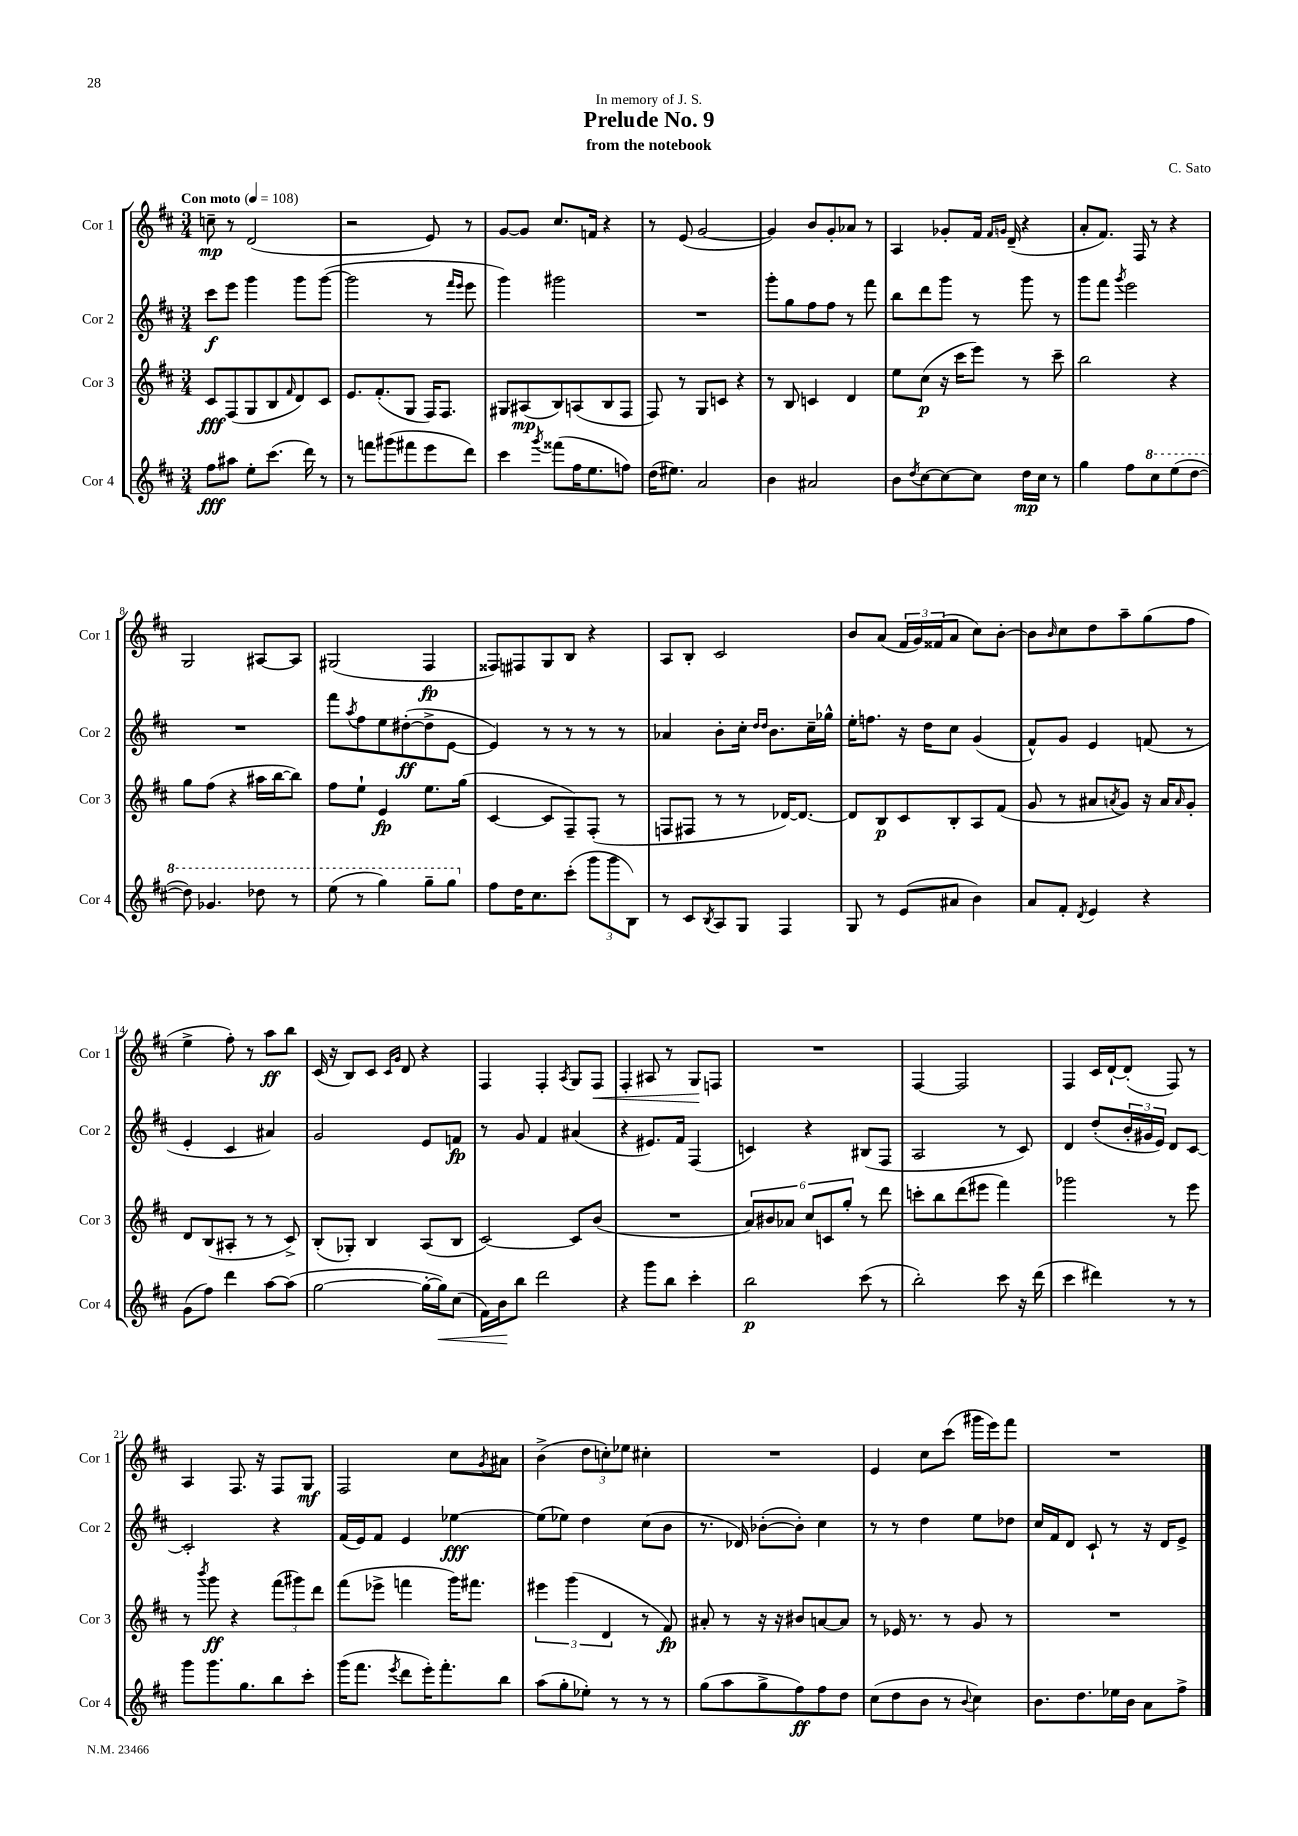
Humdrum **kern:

**kern	**kern	**kern	**kern
*staff4	*staff3	*staff2	*staff1
*clefG2	*clefG2	*clefG2	*clefG2
*k[f#c#]	*k[f#c#]	*k[f#c#]	*k[f#c#]
*M3/4	*M3/4	*M3/4	*M3/4
*MM108	*MM108	*MM108	*MM108
8ff#	8c#	8ccc#	8cc~
8aa#	(8F#	8eee	8r
8ee'	8G	4ggg	(2d
(8.ccc#	8B	.	.
.	16qqf#	.	.
.	8d)	8ggg	.
16ddd)	.	.	.
8r	8c#	([8ggg	.
=	=	=	=
8r	8.e	2ggg]	2r
8fff	.	.	.
.	(8.f#'	.	.
(8ggg#	.	.	.
8fff#	8G	.	.
8eee	16F#)	8r	8e)
.	8.F#	.	.
.	.	16qqfff#	.
.	.	16qqeee	.
8ddd)	.	8eee	8r
=	=	=	=
4ccc#	8G#	4ggg)	[8g
.	(8A#	.	8g]
8qggg	.	.	.
(8fff##	8B)	2ggg#	8.cc#
16ff#	(8A	.	.
8.ee	.	.	16f
.	8B	.	4r
8ff)	8F#	.	.
=	=	=	=
(16dd	8F#)	2.r	8r
8.ee#)	.	.	.
.	8r	.	(8e
2a	8G	.	[2g
.	8c	.	.
.	4r	.	.
=	=	=	=
4b	8r	8ggg'	4g])
.	8B	8gg	.
2a#	4c	8ff#	8b
.	.	8ff#	8g'
.	4d	8r	8a-
.	.	8fff#	8r
=	=	=	=
8b	8ee	8bb	4A
8qdd	.	.	.
[8cc#	(8cc#	8ddd	.
8cc#_	16r	8ggg	8g-'
.	16ccc#	.	.
8cc#]	8eee)	8r	16f#
.	.	.	16qqf#
.	.	.	16qqg
.	.	.	(16d~
16dd	8r	8ggg	4r
16cc#	.	.	.
8r	8ccc#~	8r	.
=	=	=	=
4gg	2bb	8ggg	8a'
.	.	8fff#	8.f#)
.	.	8qggg	.
8ff#	.	2eee	.
.	.	.	16F#
8ccc#	.	.	8r
(8eee	4r	.	4r
[8ddd	.	.	.
=	=	=	=
8ddd])	8gg	2.r	2G
4.gg-	(8ff#	.	.
.	4r	.	.
8ddd-	16aa#	.	[8A#
.	[16bb	.	.
8r	8bb])	.	8A#]
=	=	=	=
(8eee	8ff#	8fff#	(2G#
.	.	8qaa	.
8r	8ee`	8ff#	.
4ggg)	4e	8ee	.
.	.	([8dd#'	.
8ggg~	8.ee	8dd#^]	4F#
8ggg	.	[8e	.
.	(16gg	.	.
=	=	=	=
8ff#	[4c#	4e])	8F##)
16dd	.	.	8F#
8.cc#	.	.	.
.	8c#]	8r	8G
(8ccc#'	8F#~)	8r	8B
12ggg	(8F#'	8r	4r
12ggg	.	.	.
.	8r	8r	.
12B)	.	.	.
=	=	=	=
8r	8F	4a-	8A
8c#	8F#	.	8B'
8qB	.	.	.
8A	8r	8b'	2c#
8G	8r	16cc#'	.
.	.	16qqdd	.
.	.	16qqdd	.
.	.	8.b	.
4F#	[16d-)	.	.
.	8.d-_	.	.
.	.	16cc#~	.
.	.	16gg-^^	.
=	=	=	=
8G	8d-]	16ee'	8b
.	.	8.ff	.
8r	8B	.	(8a
(8e	8c#	16r	24f#
.	.	.	24g)
.	.	16dd	.
.	.	.	(24f##
8a#	8B'	8cc#	8a
4b)	8A	(4g	8cc#)
.	(8f#	.	[8b'
=	=	=	=
8a	8g	8f#^^)	8b]
.	.	.	16qqb
8f#'	8r	8g	8cc#
8qd	.	.	.
4e	8a#	4e	8dd
.	8qa	.	.
.	8g)	.	8aa~
4r	16r	(8f	(8gg
.	16a	.	.
.	16qqa	.	.
.	8g'	8r	8ff#
=	=	=	=
(8g	8d	4e'	4ee^
8ff#)	(8B	.	.
4ddd	8A#'	4c#	8ff#')
.	8r	.	8r
[8aa	8r	4a#)	8aa
(8aa]	8c#^)	.	8bb
=	=	=	=
[2gg	(8B'	2g	(16c#
.	.	.	16r
.	8G-')	.	8B)
.	4B	.	8c#
.	.	.	16qqc#
.	.	.	16qqg
.	.	.	8d
16gg'_	(8A	8e	4r
16gg])	.	.	.
(8cc#	8B	8f	.
=	=	=	=
16f#)	[2c#)	8r	4F#
16b	.	.	.
8bb	.	8g	.
2ddd	.	4f#	4F#'
.	.	.	8qA
.	8c#]	(4a#	8G
.	(8b	.	8F#
=	=	=	=
4r	2.r	4r	4F#'
8ggg	.	8.e#)	8A#
8bb	.	.	8r
.	.	16f#	.
4ccc#'	.	(4F#	8G
.	.	.	8F
=	=	=	=
2bb	12a)	4c)	2.r
.	12b#	.	.
.	12a-	.	.
.	12cc#	4r	.
.	12c	.	.
.	12gg'	.	.
(8ccc#	8r	(8B#	.
8r	8ddd	8F#	.
=	=	=	=
2bb')	8ccc'	2A	[4F#
.	8bb	.	.
.	(8ddd	.	2F#]
.	8eee#	.	.
8ccc#	4fff#)	8r	.
16r	.	8c#)	.
(16ddd	.	.	.
=	=	=	=
4ccc#	2ggg-	4d	4F#
4ddd#)	.	(8dd'	16c#
.	.	.	[16d`
.	.	24b'	(8d']
.	.	24g#	.
.	.	24e)	.
8r	8r	8d	8F#)
8r	8eee	[8c#	8r
=	=	=	=
8ggg	8r	2c#']	4A
.	8qbbb	.	.
8.ggg	8ggg	.	.
.	4r	.	8.F#
8.gg	.	.	.
.	.	.	16r
8bb	(12fff#	4r	8F#
.	12ggg#)	.	.
8ccc#'	.	.	8G
.	12ddd	.	.
=	=	=	=
(16ggg	(8fff#	(16f#	2F#
8.fff#	.	16e)	.
.	8eee-^	8f#	.
8qeee	.	.	.
8ddd	4fff	4e	.
16eee')	.	.	.
8.fff#'	.	.	.
.	16ggg)	[4ee-	8cc#
.	8.fff#	.	.
.	.	.	8qg
8bb	.	.	8a#
=	=	=	=
(8aa	6eee#	(8ee-]	(4b^
8gg'	.	8ee-)	.
.	(6ggg	.	.
8ee-')	.	4dd	12dd
.	6d	.	12cc')
8r	.	.	.
.	.	.	12ee-
8r	8r	(8cc#	4cc#'
8r	8f#)	8b	.
=	=	=	=
(8gg	8a#'	8.r	2.r
8aa	8r	.	.
.	.	16d-)	.
8gg^	16r	([8b-'	.
.	16r	.	.
8ff#)	8b#	8b-'])	.
8ff#	[8a	4cc#	.
8dd	8a]	.	.
=	=	=	=
(8cc#	8r	8r	4e
8dd	16e-	8r	.
.	8.r	.	.
8b	.	4dd	8cc#
8r	8r	.	(8ccc#
8qqb	.	.	.
4cc#)	8g	8ee	16ggg#
.	.	.	16eee)
.	8r	8dd-	8fff#
=	=	=	=
8.b	2.r	16cc#	2.r
.	.	16f#	.
.	.	8d	.
8.dd	.	.	.
.	.	8c#`	.
16ee-	.	8r	.
16b	.	.	.
8a	.	16r	.
.	.	16d	.
8ff#^	.	8e^	.
==	==	==	==
*-	*-	*-	*-
